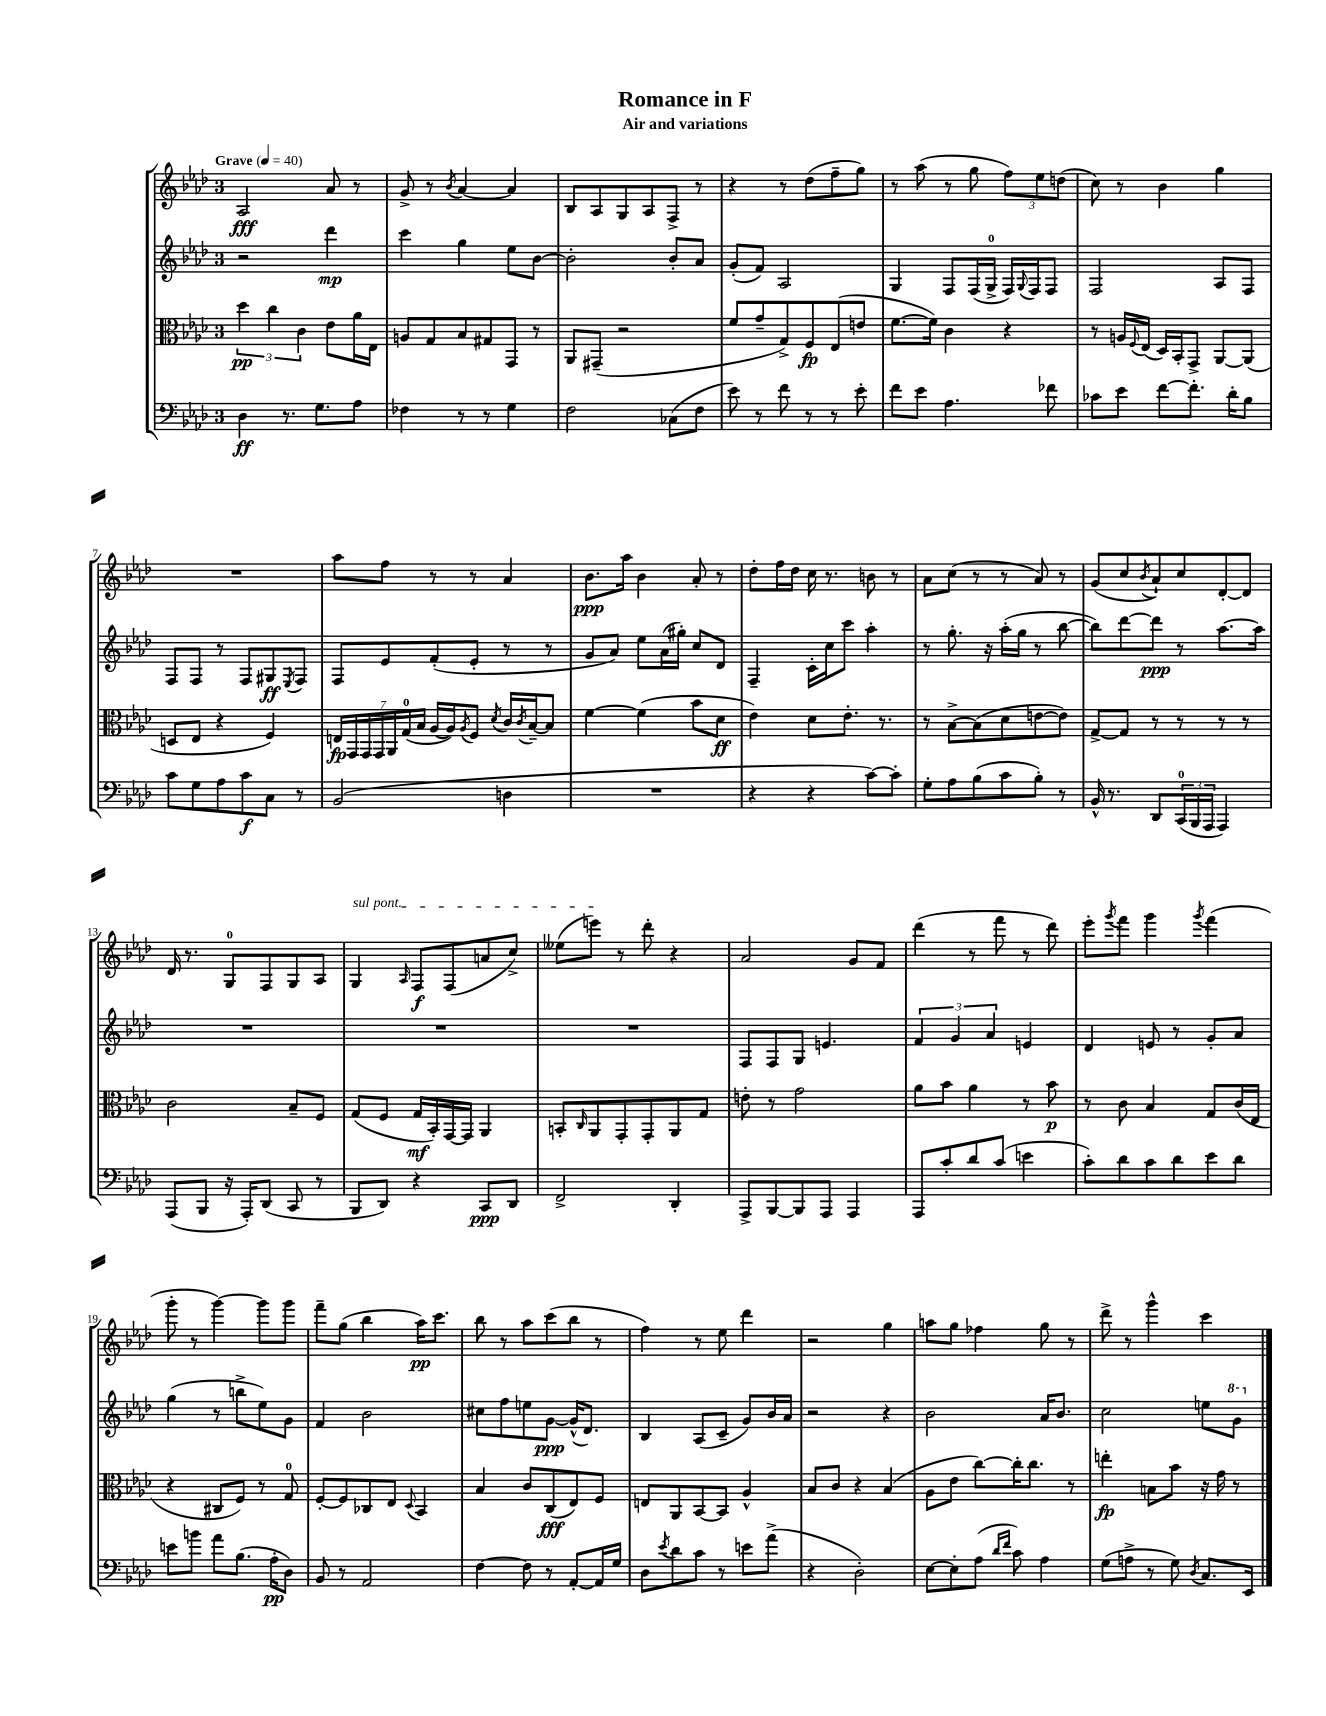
\header { title = "Romance in F" subtitle = "Air and variations" }
<<
\new StaffGroup <<
\new Staff = "s0" {
    \clef treble \key aes \major \once \override Staff.TimeSignature.style = #'single-digit \time 3/4 \tempo "Grave" 4 = 40
    aes2\fff aes'8 r8 |
    g'8-> r8 \acciaccatura { bes'8 } aes'4~ aes'4 |
    bes8 aes8 g8 aes8 f8-> r8 |
    r4 r8 des''8( f''8-- g''8) |
    r8 aes''8( r8 g''8 \tuplet 3/2 { f''8) ees''8 d''8( } |
    c''8) r8 bes'4 g''4 |
    R2. |
    aes''8 f''8 r8 r8 aes'4 |
    bes'8.\ppp aes''16 bes'4 aes'8-. r8 |
    des''8-. f''16 des''16 c''16 r8. b'8 r8 |
    aes'8 c''8( r8 r8 aes'8) r8 |
    g'8( c''8 \acciaccatura { bes'8 } aes'8-!) c''8 des'8~-. des'8 |
    des'16 r8. g8-0 f8 g8 aes8 |
    \once \override TextSpanner.bound-details.left.text = \markup { \italic "sul pont." } g4\startTextSpan \grace { aes16 } f8\f f8( a'8 c''8->) |
    eeses''8( e'''8\stopTextSpan) r8 des'''8-. r4 |
    aes'2 g'8 f'8 |
    des'''4( r8 f'''8 r8 des'''8) |
    ees'''8-. \acciaccatura { g'''8 } f'''8 g'''4 \acciaccatura { g'''8 } f'''4( |
    g'''8-. r8 g'''4~) g'''8 g'''8 |
    f'''8-- g''8( bes''4 aes''16\pp) c'''8. |
    bes''8 r8 aes''8 c'''8( bes''8 r8 |
    f''4) r8 ees''8 des'''4 |
    r2 g''4 |
    a''8 g''8 fes''4 g''8 r8 |
    des'''8-> r8 g'''4-^ c'''4 \bar "|." |
}
\new Staff = "s1" {
    \clef treble \key aes \major \once \override Staff.TimeSignature.style = #'single-digit \time 3/4
    r2 des'''4\mp |
    c'''4 g''4 ees''8 bes'8~ |
    bes'2-. bes'8-. aes'8 |
    g'8-.( f'8) aes2 |
    g4 f8 f16( g16-0-> f16) \appoggiatura { g8 } f16 f8 |
    f2 aes8 f8 |
    f8 f8 r8 f8 gis8\ff \acciaccatura { ees8 } f8 |
    f8 ees'8 f'8-.( ees'8-. r8 r8 |
    g'8 aes'8) ees''8 aes'16( gis''16-.) c''8 des'8 |
    f4-- c'16-. c''16 c'''8 aes''4-. |
    r8 g''8.-. r16 aes''16-.( g''16 r8 bes''8~ |
    bes''8) des'''8~ des'''8\ppp r8 aes''8.~ aes''16 |
    R2. |
    R2. |
    R2. |
    f8 f8 g8 e'4. |
    \tuplet 3/2 { f'4 g'4 aes'4 } e'4 |
    des'4 e'8 r8 g'8-. aes'8 |
    g''4( r8 b''8-> ees''8) g'8 |
    f'4 bes'2 |
    cis''8 f''8 e''8 g'8~\ppp g'16-^( des'8.) |
    bes4 aes8( c'8-- g'8) bes'16 aes'16 |
    r2 r4 |
    bes'2 aes'16 bes'8. |
    c''2 e''8 \ottava #1 g''8 \ottava #0 \bar "|." |
}
\new Staff = "s2" {
    \clef alto \key aes \major \once \override Staff.TimeSignature.style = #'single-digit \time 3/4
    \tuplet 3/2 { des''4\pp c''4 c'4 } ees'8 aes'16 ees16 |
    a8 g8 bes8 gis8 g,8 r8 |
    aes,8 gis,8--( r2 |
    f'8 g'8-- g8->) f8\fp ees8( e'8 |
    f'8.~ f'16) c'4 r4 |
    r8 a16 \appoggiatura { f8 } ees16( des16) bes,16-. g,8-> aes,8~ aes,8( |
    d8 ees8 r4 f4) |
    \tuplet 7/4 { e16\fp g,16 g,16 g,16 aes,16 g16-0( bes16 } aes16~ aes16) \acciaccatura { aes8 } f8 \acciaccatura { des'8 } c'16 \acciaccatura { c'8 } bes16~-- bes8 |
    f'4~ f'4( bes'8 des'8\ff |
    ees'4) des'8 ees'8.-. r8. |
    r8 bes8~-> bes8( des'8 e'8~ e'8) |
    g8~-> g8 r8 r8 r8 r8 |
    c'2 bes8-- f8 |
    g8( f8 g16\mf bes,16-.) g,16~ g,16 aes,4 |
    b,8-. \grace { c16 } aes,8 g,8-. g,8-. aes,8 g8 |
    e'8-. r8 g'2 |
    aes'8 bes'8 aes'4 r8 bes'8\p |
    r8 c'8 bes4 g8 c'16( ees16 |
    r4 cis8 f8) r8 g8-0 |
    f8~-. f8 ces8 ees8 \appoggiatura { des8 } bes,4 |
    bes4 c'8 c8\fff( ees8) f8 |
    e8 aes,8 bes,8~ bes,8 aes4-^ |
    bes8 c'8 r4 bes4( |
    aes8 ees'8 c''8~) c''16-. c''8. r8 |
    e''4-.\fp b8 bes'8 r16 g'16 r8 \bar "|." |
}
\new Staff = "s3" {
    \clef bass \key aes \major \once \override Staff.TimeSignature.style = #'single-digit \time 3/4
    des4\ff r8. g8. aes8 |
    fes4 r8 r8 g4 |
    f2 ces8( f8 |
    ees'8) r8 f'8 r8 r8 ees'8-. |
    f'8 ees'8 aes4. fes'8 |
    ces'8 ees'8 f'8~ f'8.-. des'16-. bes8 |
    c'8 g8 aes8 c'8\f c8 r8 |
    bes,2( d4 |
    R2. |
    r4 r4 c'8~) c'8-. |
    g8-. aes8 bes8( c'8 bes8-.) r8 |
    bes,16-^ r8. des,8 \tuplet 3/2 { c,16-0( bes,,16 aes,,16 } aes,,4) |
    aes,,8( bes,,8 r16 aes,,16-.) des,8( c,8 r8 |
    bes,,8 des,8) r4 c,8\ppp des,8 |
    f,2-> des,4-. |
    aes,,8-> bes,,8~ bes,,8 aes,,8 aes,,4 |
    aes,,8 c'8-. des'8 c'8( e'4 |
    c'8-.) des'8 c'8 des'8 ees'8 des'8 |
    e'8 b'8 aes'8 bes8.( aes16-.\pp des8) |
    bes,8 r8 aes,2 |
    f4~ f8 r8 aes,8~-. aes,16 g16 |
    des8 \acciaccatura { ees'8 } des'8 c'8 r8 e'8 aes'8->( |
    r4 des2-.) |
    ees8~ ees8-. aes8( \grace { des'16 f'16 } c'8) aes4 |
    g8( a8-> r8 g8) \acciaccatura { des8 } c8. ees,16 \bar "|." |
}
>>
>>
